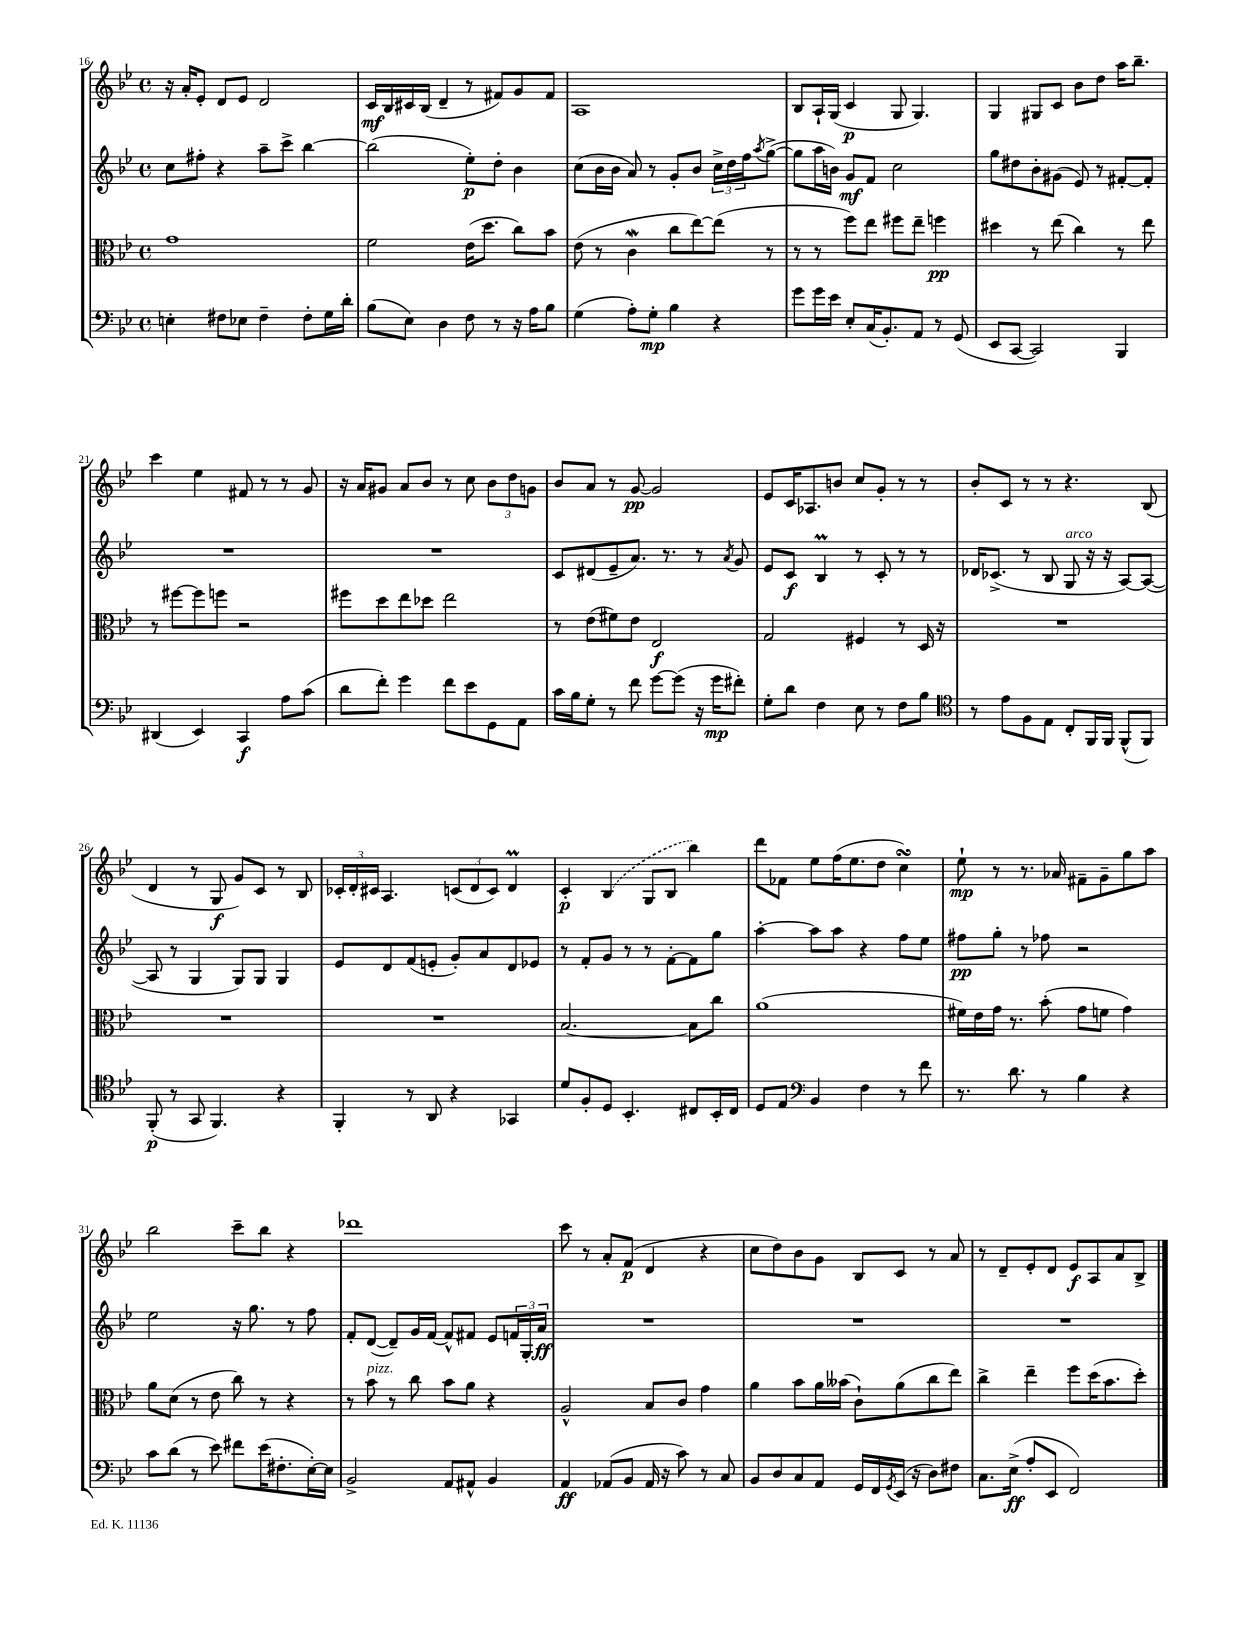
<<
\new StaffGroup <<
\new Staff = "s0" {
    \clef treble \key bes \major \defaultTimeSignature \time 4/4
    r16 a'16-. ees'8-. d'8 ees'8 d'2 |
    c'16\mf bes16 cis'16 bes16( d'4-- r8 fis'8) g'8 fis'8 |
    a1 |
    bes8 a16-! g16( c'4\p g8 g4.) |
    g4 gis8 c'8 bes'8 d''8 a''16 bes''8.-- |
    c'''4 ees''4 fis'8 r8 r8 g'8 |
    r16 a'16 gis'8 a'8 bes'8 r8 c''8 \tuplet 3/2 { bes'8 d''8 g'8 } |
    bes'8 a'8 r8 g'8~\pp g'2 |
    ees'8 c'16 aes8. b'8 c''8 g'8-. r8 r8 |
    bes'8-. c'8 r8 r8 r4. bes8( |
    d'4 r8 g8\f g'8) c'8 r8 bes8 |
    \tuplet 3/2 { ces'16-. d'16-. cis'16 } a4. \tuplet 3/2 { c'8( d'8 c'8) } d'4\prall |
    c'4-.\p \once \slurDashed bes4( g8 bes8 bes''4) |
    d'''8 fes'8 ees''8 f''16( ees''8. d''8 c''4\turn) |
    ees''8-!\mp r8 r8. aes'16 fis'8-- g'8-- g''8 a''8 |
    bes''2 c'''8-- bes''8 r4 |
    des'''1 |
    c'''8 r8 a'8-. f'8\p( d'4 r4 |
    c''8 d''8) bes'8 g'8 bes8 c'8 r8 a'8 |
    r8 d'8-- ees'8-. d'8 ees'8\f a8 a'8 bes8-> \bar "|." |
}
\new Staff = "s1" {
    \clef treble \key bes \major \defaultTimeSignature \time 4/4
    c''8 fis''8-. r4 a''8-- c'''8-> bes''4~ |
    bes''2( ees''8-.\p) d''8-. bes'4 |
    c''8( bes'16 bes'16 a'8) r8 g'8-. bes'8 \tuplet 3/2 { c''16-> d''16 f''16 } \acciaccatura { a''8 } g''8~->( |
    g''8 a''16 b'16) g'8\mf f'8 c''2 |
    g''8 dis''8 bes'8-. gis'8( ees'8) r8 fis'8~-. fis'8-. |
    R1 |
    R1 |
    c'8 dis'8( ees'8-- a'8.) r8. r8 \acciaccatura { a'8 } g'8 |
    ees'8 c'8\f bes4\prall r8 c'8-. r8 r8 |
    des'16 ces'8.->( r8 bes8 g8^\markup { \italic "arco" } r16 r16 a8~) a8~( |
    a8 r8 g4 g8) g8 g4 |
    ees'8 d'8 f'8( e'8-. g'8-.) a'8 d'8 ees'8 |
    r8 f'8-. g'8 r8 r8 f'8~-. f'8 g''8 |
    a''4~-. a''8 a''8 r4 f''8 ees''8 |
    fis''8\pp g''8-. r8 fes''8 r2 |
    ees''2 r16 g''8. r8 f''8 |
    f'8-. d'8~( d'8--) g'16 f'16~ f'8-^ fis'8 ees'8 \tuplet 3/2 { f'16 g16-. a'16\ff } |
    R1 |
    R1 |
    R1 \bar "|." |
}
\new Staff = "s2" {
    \clef alto \key bes \major \defaultTimeSignature \time 4/4
    g'1 |
    f'2 ees'16( d''8. c''8) bes'8 |
    ees'8( r8 c'4\mordent c''8 ees''8~) ees''8( r8 |
    r8 r8 f''8) ees''8 fis''8 ees''8-- f''4\pp |
    dis''4 r8 ees''8( c''4) r8 ees''8 |
    r8 fis''8~ fis''8 f''8 r2 |
    fis''8 d''8 ees''8 des''8 ees''2 |
    r8 ees'8( fis'8) ees'8 ees2\f |
    g2 fis4 r8 d16 r16 |
    R1 |
    R1 |
    R1 |
    bes2.~ bes8 c''8 |
    a'1( |
    fis'16) ees'16 g'16 r8. bes'8-.( g'8 f'8 g'4) |
    a'8 d'8( r8 ees'8 c''8) r8 r4 |
    r8 bes'8^\markup { \italic "pizz." } r8 c''8 bes'8 a'8 r4 |
    a2-^ bes8 c'8 g'4 |
    a'4 bes'8 a'16 beses'16( c'8-!) a'8( c''8 ees''8) |
    c''4-> ees''4-- f''8 d''16( bes'8. d''8-.) \bar "|." |
}
\new Staff = "s3" {
    \clef bass \key bes \major \defaultTimeSignature \time 4/4
    e4-. fis8 ees8 fis4-- fis8-. g16 d'16-. |
    bes8( ees8) d4 f8 r8 r16 a16 bes8 |
    g4( a8-.) g8-.\mp bes4 r4 |
    g'8 g'16 ees'16 ees8-. c16( bes,8.-.) a,8 r8 g,8( |
    ees,8 c,8~ c,2) bes,,4 |
    dis,4( ees,4) c,4\f a8 c'8( |
    d'8 f'8-.) g'4 f'8 ees'8 g,8 a,8 |
    c'16 bes16 g8-. r8 f'8 g'8~ g'8( r16 g'16\mp fis'8-.) |
    g8-. d'8 f4 ees8 r8 f8 bes8 |
    \clef tenor r8 ees'8 f8 ees8 c8-. f,16 f,16 f,8-^( f,8) |
    f,8-.\p( r8 g,8 f,4.) r4 |
    f,4-. r8 a,8 r4 ges,4 |
    d'8 f8-. d8 bes,4.-. cis8 bes,16-. cis16 |
    d8 ees8 \clef bass bes,4 f4 r8 f'8 |
    r8. d'8. r8 bes4 r4 |
    c'8 d'8( r8 ees'8) fis'8 ees'16( fis8.-. ees16~-.) ees16 |
    bes,2-> a,8 ais,8-^ bes,4 |
    a,4\ff aes,8( bes,8 aes,16 r16 c'8) r8 c8 |
    bes,8 d8 c8 a,8 g,16 f,16 \acciaccatura { g,8 } ees,16( r16 d8) fis8 |
    c8. ees16->\ff( a8-. ees,8 f,2) \bar "|." |
}
>>
>>
\layout { \context { \Score currentBarNumber = #16 } }
